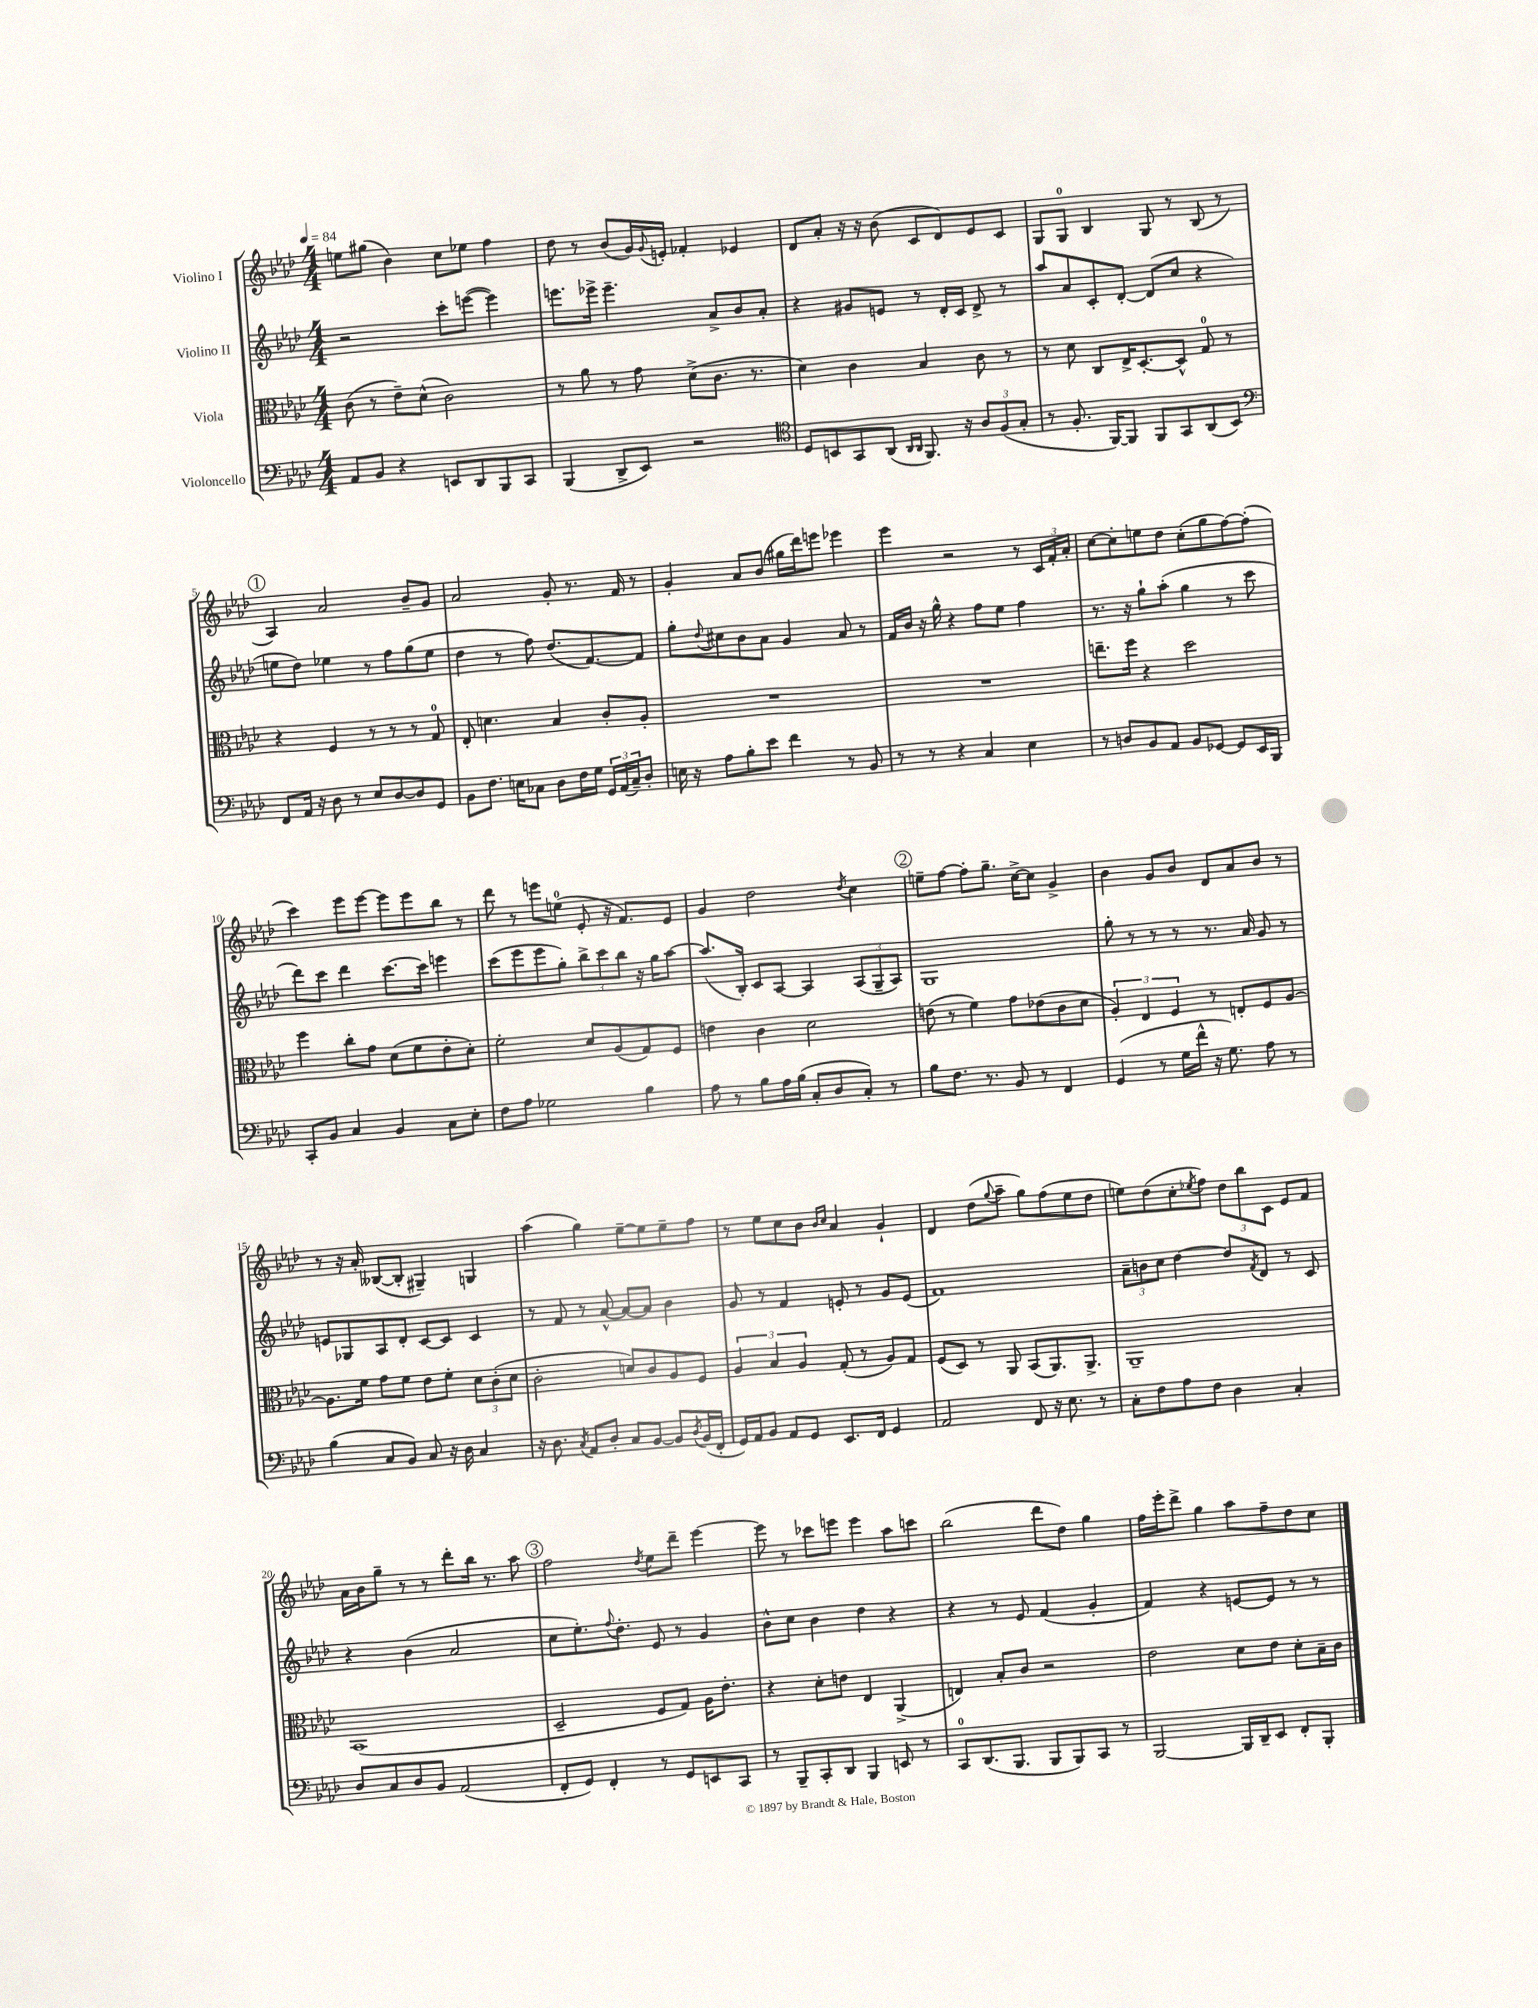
<<
\new StaffGroup <<
\new Staff = "s0" \with { instrumentName = "Violino I" } {
    \clef treble \key aes \major \numericTimeSignature \time 4/4 \tempo 4 = 84
    e''8 gis''8( bes'4) c''8 ees''8 f''4 |
    des''8 r8 bes'8( g'16) \appoggiatura { g'8 } e'16-. fes'4-. ees'4 |
    des'8 aes'8-. r16 r16 bes'8( c'8 des'8) ees'8 c'8 |
    g8 g8-0 bes4 g8 r8 bes8( r8 |
    \mark \markup { \circle "1" } aes4) aes'2 bes'8-- g'8 |
    aes'2 g'8-. r8. f'16 r8 |
    g'4-. aes'8 bes'8( gis''16 des'''16) e'''8 ees'''4 |
    ees'''4 r2 r8 \tuplet 3/2 { c'16 f'16-. aes'16-. } |
    c''8~ c''8-. e''8 des''8 c''8-.( g''8 f''8~) f''8-.( |
    c'''4) ees'''8 ees'''8~ ees'''8 ees'''8 bes''8 r8 |
    des'''8 r8 e'''8 e''8-0( ees'8-. r16 f'8.) ees'8 |
    g'4 des''2 \acciaccatura { des''8 } c''4 |
    \mark \markup { \circle "2" } e''8-- f''8~ f''8-. g''8.-- c''16~-> c''8 g'4-> |
    bes'4 g'8 bes'8 des'8 aes'8 bes'8 r8 |
    r8 r16 aes'16-. beses8~( beses8-. gis4--) g4 |
    aes''4( g''4) ees''8~-- ees''8 ees''8-- f''8 |
    r8 ees''8 c''8 bes'8 \grace { bes'16 c''16 } aes'4 g'4-! |
    des'4 des''8( \appoggiatura { g''8 } aes''8-- g''8) f''8( ees''8 des''8 |
    e''8) des''8( c''8-. \acciaccatura { ees''8 } f''8) \tuplet 3/2 { des''8 bes''8 c'8 } ees'8 f'8 |
    aes'16 bes'16 g''8-- r8 r8 des'''8-. bes''16 r8. aes''8 |
    \mark \markup { \circle "3" } f''2 \acciaccatura { des''8 } ees''8 des'''8-- ees'''4~ |
    ees'''8 r8 ces'''8 e'''8 e'''4 aes''8 c'''8 |
    bes''2( des'''8 des''8) g''4 |
    f''16 ees'''16-. des'''8-> g''4 aes''8 f''8-- des''8 c''8 \bar "|." |
}
\new Staff = "s1" \with { instrumentName = "Violino II" } {
    \clef treble \key aes \major \numericTimeSignature \time 4/4
    r2 c'''8-. e'''8~( e'''4) |
    e'''8. ees'''16-> ees'''4.-- aes'8-> bes'8 aes'8-. |
    r4 gis'8 e'8 r8 des'16-. c'16 des'8-> r8 |
    aes''8 aes'8 c'8-. des'8~-. des'8( c''8 r4 |
    \mark \markup { \circle "1" } e''8 des''8) ees''4 r8 f''8 g''8( ees''8 |
    des''4 r8 f''8) des''8.( f'8.~) f'8 |
    g''8-. \appoggiatura { des''8 } cis''8 bes'8 aes'8 g'4 aes'8 r8 |
    f'16 bes'16 r16 g''16-^ r4 f''8 ees''8 f''4 |
    r8. r16 g''8-! aes''8-.( g''4 r8 c'''8 |
    des'''8) c'''8 des'''4 c'''8.~ c'''16 e'''4 |
    c'''8( ees'''8 ees'''8 g''8-.) \tuplet 3/2 { bes''8-> c'''8 bes''8 } r16 g''16 aes''8~ |
    aes''8.( bes16-.) c'8 aes8~ aes4 \tuplet 3/2 { aes8( g8-- aes8) } |
    \mark \markup { \circle "2" } g1 |
    g''8-. r8 r8 r8 r8. aes'16 g'8 r8 |
    e'8 ges8 aes8 des'8-. c'8~ c'8 c'4 |
    r8 f'8 r8 aes'8~-^ aes'8~ aes'8 bes'4 |
    g'8 r8 f'4 e'8-. r8 g'8 e'8( |
    f'1) |
    \tuplet 3/2 { aes'8-- b'8 c''8 } des''4~ des''8 \acciaccatura { f'8 } des'8 r8 c'8 |
    r4 bes'4( aes'2 |
    \mark \markup { \circle "3" } c''8 ees''8.-.) \appoggiatura { f''8 } des''8.-. ees'8 r8 g'4 |
    bes'8-^ c''8 bes'4 des''4 r4 |
    r4 r8 ees'8 f'4( g'4-. |
    f'4) r4 e'8~ e'8 r8 r8 \bar "|." |
}
\new Staff = "s2" \with { instrumentName = "Viola" } {
    \clef alto \key aes \major \numericTimeSignature \time 4/4
    c'8( r8 ees'8--) des'8-^( c'2) |
    r8 aes'8 r8 g'8 des'8->( c'8. r8. |
    des'4) c'4 bes4 c'8 r8 |
    r8 des'8 c8 ees16-> des8.~-. des8-^ g8-0 r8 |
    \mark \markup { \circle "1" } r4 f4 r8 r8 r8 g8-0 |
    ees8-. d'4. bes4 c'8-. aes8-. |
    R1 |
    R1 |
    e''8.-- f''16 r4 des''2 |
    f''4 c''8-. g'8 des'8( f'8 ees'8-. des'8-.) |
    f'2-. des'8 aes8( g8) f8 |
    e'4 c'4 des'2 |
    \mark \markup { \circle "2" } e'8( r8 f'4) g'8 ees'8( c'8 des'8 |
    \tuplet 3/2 { aes4-.) ees4 f4 } r8 e8-. f8 aes8~ |
    aes8. f'16 g'8 f'8 ees'8 f'8-. \tuplet 3/2 { des'8 c'8-.( des'8 } |
    c'2-. d'8) c'8 aes8 f8 |
    \tuplet 3/2 { aes4 bes4 aes4 } g8-.( r8 aes8) g8 |
    f8( des8) r8 aes,8 bes,8( aes,8.) aes,8.-> |
    aes,1-- |
    bes,1( |
    \mark \markup { \circle "3" } des2-- f8 g8) aes16 ees'8.-. |
    r4 des'8-. e'8 ees4 aes,4->( |
    e4) bes8-. c'8 r2 |
    ees'2 des'8 ees'8 des'8-. bes16-- c'16 \bar "|." |
}
\new Staff = "s3" \with { instrumentName = "Violoncello" } {
    \clef bass \key aes \major \numericTimeSignature \time 4/4
    aes,8 bes,8 r4 e,8 des,8 bes,,8 c,8 |
    bes,,4( des,8-> ees,8) r2 |
    \clef tenor des8 b,8 g,8 aes,8( \grace { aes,16 aes,16 } f,8.) r16 \tuplet 3/2 { aes8 f8( g8-. } |
    r8 f8.-. f,16~) f,8 f,8 g,8 aes,8( bes,8) |
    \mark \markup { \circle "1" } \clef bass f,8 aes,16 r16 des8 r8 ees8 des8~ des8 g,8 |
    bes,8 f8. e16 ces8 des8 f16 g16 \tuplet 3/2 { g,16 aes,16( ces16--) } des8-. |
    e16 r16 aes8 bes8-. ees'8 f'4 r8 bes,8 |
    r8 r8 r4 c4 ees4 |
    r8 d8 bes,8 aes,8 bes,8 ges,8~ ges,8 ees,16 bes,,16 |
    c,8-. bes,8 c4 bes,4 c8 ees8-. |
    f8 aes8 ges2 bes4 |
    aes8 r8 bes8 aes16 bes16( c8-. des8 c8-.) r8 |
    \mark \markup { \circle "2" } bes8 f8. r8. bes,8 r8 f,4 |
    g,4( r8 g16 f'16-^ r16 g8.) aes8 r8 |
    bes4( c8 bes,8) c8 r16 des16 c4 |
    r16 des8. \acciaccatura { c8 } aes,8 des8-. c8 bes,8~ bes,8 \acciaccatura { des8 } bes,16( f,16-. |
    g,16) aes,16 bes,8 aes,8 g,8 ees,8. f,16 g,4 |
    aes,2 f,8 r16 ees8. r8 |
    c8-. f8 aes8 f8 des4 c4-. |
    des8 c8 des8 bes,8 aes,2( |
    \mark \markup { \circle "3" } f,8-. g,8) f,4-. r8 g,8 e,8 c,8 |
    r8 bes,,8-- c,8-. des,8 bes,,4 e,8 r8 |
    c,8-0 des,8.( bes,,8. bes,,8 bes,,8) c,8 r8 |
    bes,,2~ bes,,16 des,16-- ees,8 f,8-. bes,,8-. \bar "|." |
}
>>
>>
